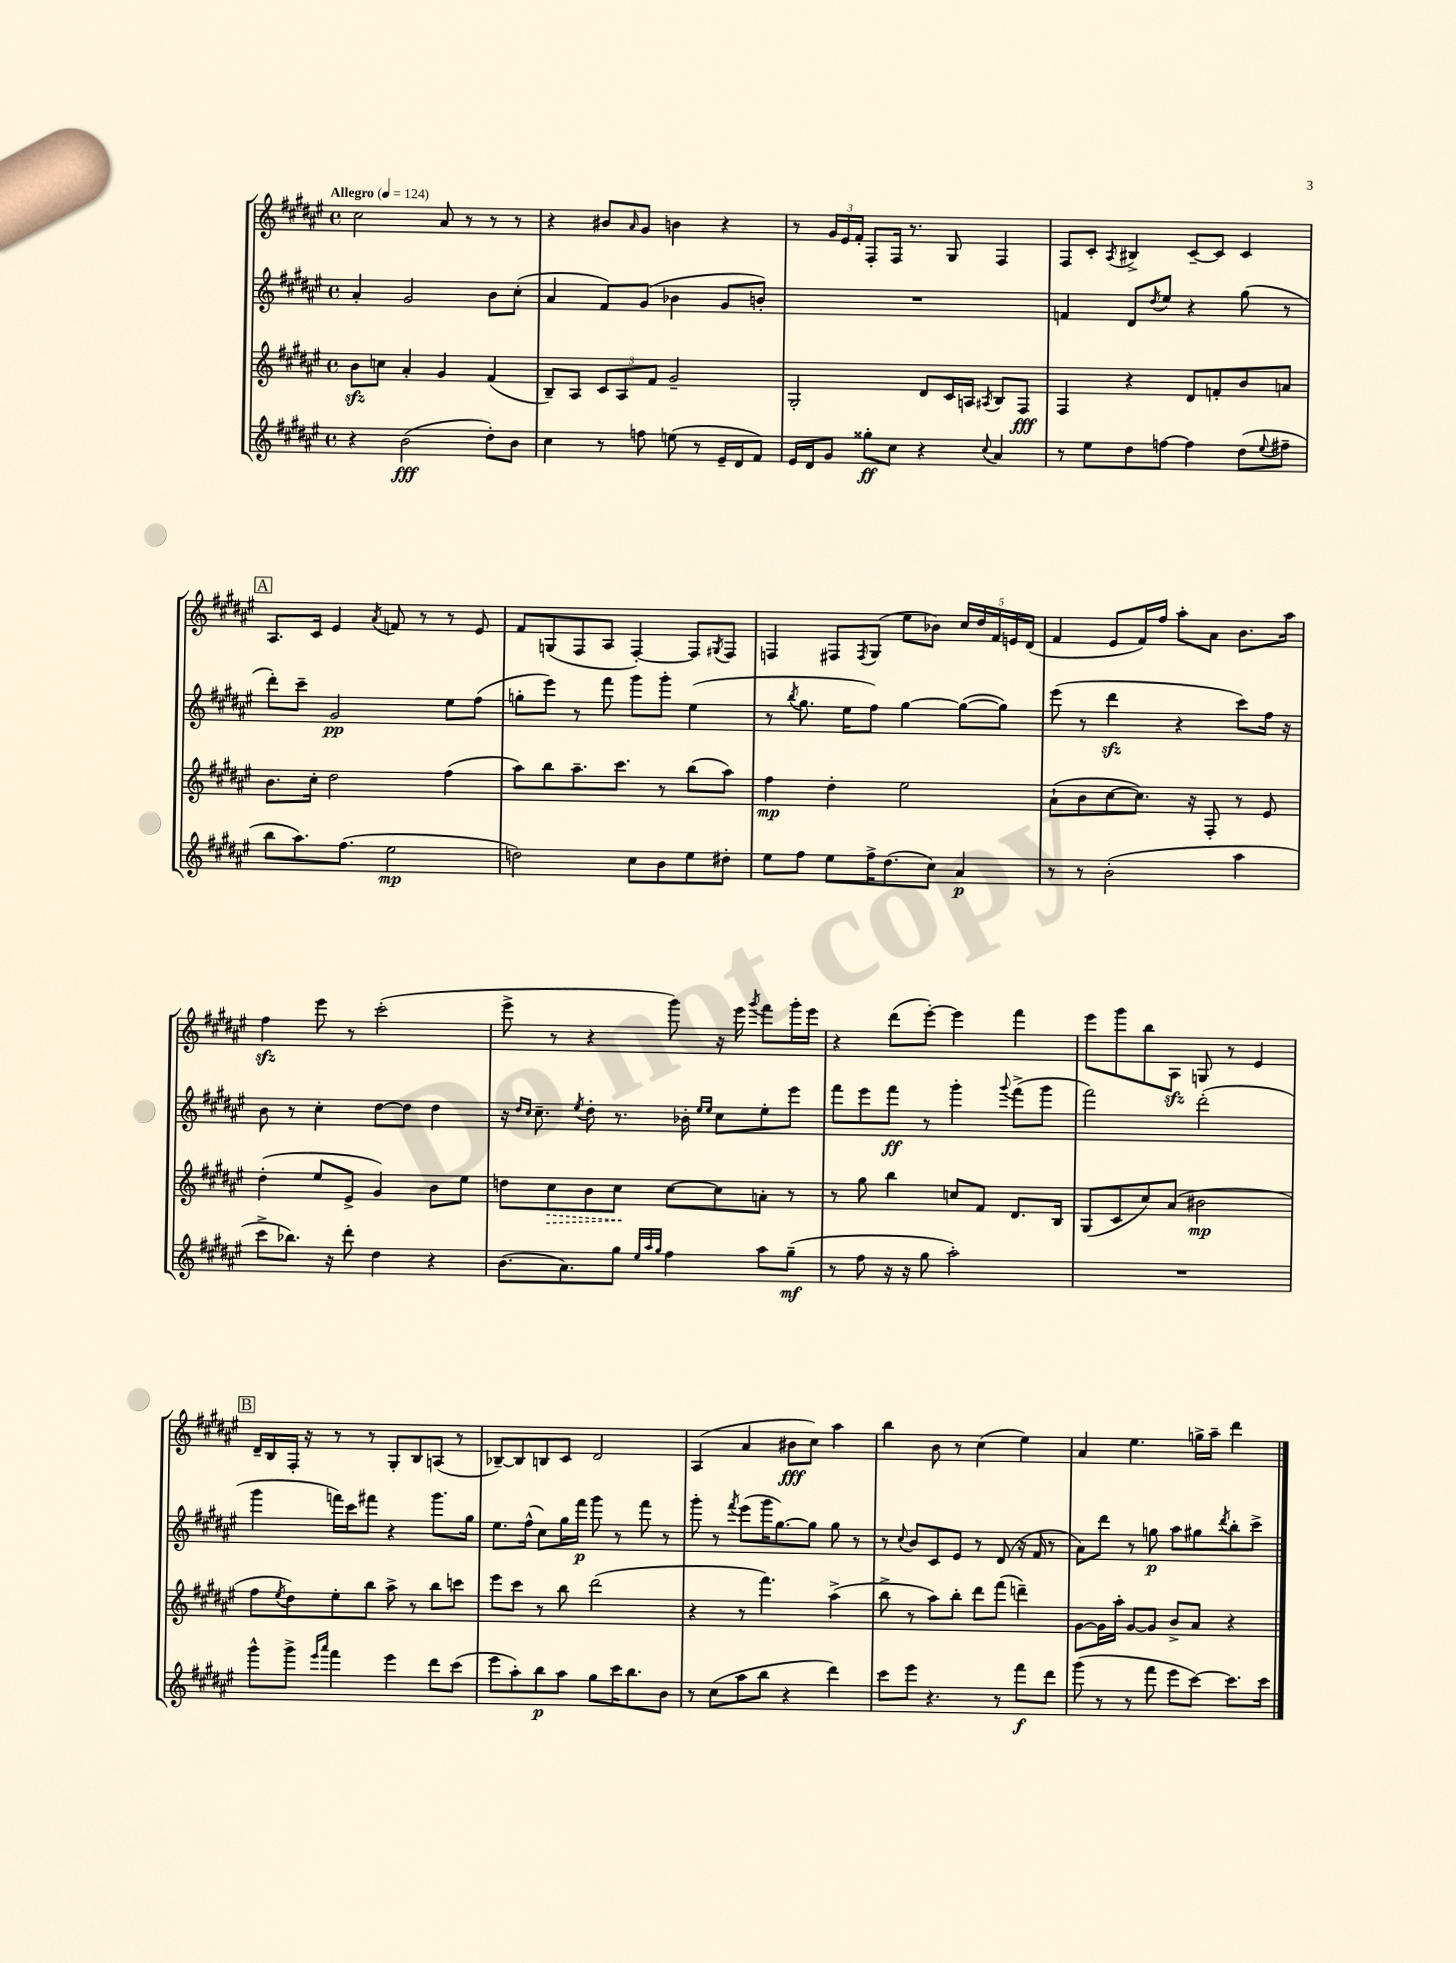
<<
\new StaffGroup <<
\new Staff = "s0" {
    \clef treble \key fis \major \defaultTimeSignature \time 4/4 \tempo "Allegro" 4 = 124
    cis''2 ais'8 r8 r8 r8 |
    r4 bis'8 \grace { ais'16 } gis'8 b'4 r4 |
    r8 \tuplet 3/2 { gis'16 eis'16 fis'16-. } fis8-. fis16 r8. gis8 fis4 |
    fis8 cis'8-. \acciaccatura { ais8 } bis4-> cis'8~-- cis'8 cis'4 |
    \mark \markup { \box "A" } ais8. cis'16 eis'4 \acciaccatura { ais'8 } f'8 r8 r8 eis'8 |
    fis'8 g8( fis8 ais8 fis4~-.) fis8 \acciaccatura { gis8 } fis8 |
    f4 fis8 \acciaccatura { fis8 } gis8( eis''8 bes'8) \tuplet 5/4 { cis''16 dis''16 fis'16 e'16 dis'16( } |
    fis'4 eis'8 fis'16) fis''16 ais''8-. ais'8 b'8. ais''16 |
    fis''4\sfz eis'''8 r8 cis'''2-.( |
    eis'''8-> r8 r4 gis'''8) r16 eis'''16 \acciaccatura { gis'''8 } fis'''8 gis'''16-. eis'''16 |
    r4 dis'''8( eis'''8~-.) eis'''4 fis'''4 |
    eis'''8 gis'''8 b''8 ais8\sfz g8 r8 eis'4 |
    \mark \markup { \box "B" } dis'16-- b16 fis16-. r16 r8 r8 gis8-. b8 a8( r8 |
    bes8~--) bes8 b8 cis'8 dis'2 |
    ais4( ais'4 bis'8\fff cis''8) ais''4 |
    b''4 b'8 r8 cis''4( eis''4) |
    ais'4 eis''4. g''16-> ais''16-- dis'''4 \bar "|." |
}
\new Staff = "s1" {
    \clef treble \key fis \major \defaultTimeSignature \time 4/4
    ais'4-. gis'2 b'8 cis''8-.( |
    ais'4 fis'8) gis'8( bes'4 gis'8 b'8-.) |
    R1 |
    f'4 dis'8 \acciaccatura { dis''8 } eis''8 r4 gis''8( r8 |
    \mark \markup { \box "A" } dis'''8-.) cis'''8-- gis'2\pp eis''8 fis''8( |
    g''8-. eis'''8) r8 fis'''8 gis'''8 gis'''8-. eis''4( |
    r8 \acciaccatura { b''8 } gis''8. eis''16 fis''8) gis''4~ gis''8~( gis''8) |
    eis'''8( r8 dis'''4\sfz r4 cis'''8) fis''16 r16 |
    b'8 r8 cis''4-. dis''8~ dis''8 dis''4 |
    r16 \grace { dis''16 cis''16 } cis''8.-- \acciaccatura { eis''8 } dis''8-. r8. bes'16-. \grace { eis''16 eis''16 } cis''8 eis''8-. eis'''8 |
    fis'''8 eis'''8 fis'''8\ff r8 gis'''4-. \appoggiatura { gis'''8 } fis'''8->( gis'''8 |
    fis'''2) dis'''2-.( |
    \mark \markup { \box "B" } gis'''4 f'''16) cis'''16 fis'''8 r4 gis'''8. gis''16 |
    eis''8. fis''16-^( cis''8) gis''16 fis'''16\p gis'''8 r8 fis'''8 r8 |
    gis'''8-. r8 \acciaccatura { fis'''8 } eis'''8( gis'''16 gis''8.~) gis''8 gis''8 r8 |
    r8 \appoggiatura { cis''8 } b'8 cis'8 eis'8 r8 dis'8( r16 fis'16 r8 |
    ais'8) dis'''8 r8 g''8\p ais''8 gis''8 \acciaccatura { dis'''8 } b''8-. cis'''8-> \bar "|." |
}
\new Staff = "s2" {
    \clef treble \key fis \major \defaultTimeSignature \time 4/4
    b'8\sfz c''8 ais'4-. gis'4 fis'4( |
    b8--) ais8 \tuplet 3/2 { cis'8 ais8 fis'8 } gis'2-- |
    gis2-. dis'8 cis'16 a16 \acciaccatura { ais8 } b8 fis8\fff |
    fis4 r4 dis'8 f'8-. b'8 a'8 |
    \mark \markup { \box "A" } b'8. cis''16-. dis''2 fis''4( |
    ais''8) b''8 ais''8.-- cis'''8. r8 b''8( ais''8) |
    fis''4\mp dis''4-. eis''2 |
    ais'8-!( b'8 cis''8~ cis''8.) r16 fis8-. r8 eis'8 |
    dis''4-.( eis''8 eis'8-> gis'4) b'8 eis''8 |
    d''8 \once \override Hairpin.style = #'dashed-line cis''8\> b'8 cis''8\! cis''8~ cis''8 a'8-. r8 |
    r8 gis''8 b''4 c''8 fis'8 dis'8. b16 |
    gis8( cis'8 cis''8) ais'8( bis'2\mp |
    \mark \markup { \box "B" } fis''8 \acciaccatura { eis''8 } dis''8) eis''8-. b''8 ais''8-> r8 b''8 c'''8 |
    eis'''8 cis'''8 r8 b''8 dis'''2( |
    r4 r8 fis'''4.) ais''4->( |
    b''8-> r8 ais''8) b''8-. dis'''8 fis'''8( d'''4--) |
    gis'8~ gis'16 ais''16-. gis'8~ gis'8 b'8-> ais'8 r4 \bar "|." |
}
\new Staff = "s3" {
    \clef treble \key fis \major \defaultTimeSignature \time 4/4
    r4 b'2\fff( dis''8-.) b'8 |
    cis''4 r8 f''8 e''8( r8 eis'16-- dis'16 fis'8) |
    eis'16 dis'16 gis'8 gisis''8-.\ff cis''8 r4 \appoggiatura { cis''8 } ais'4 |
    r8 eis''8 dis''8 f''8~ f''4 dis''8( \appoggiatura { eis''8 } fis''8-- |
    \mark \markup { \box "A" } b''8 ais''8.) fis''8.( eis''2\mp |
    d''2) cis''8 b'8 eis''8 dis''8-. |
    eis''8 fis''8 eis''8 fis''16-> dis''8.( cis''8) ais'4\p |
    r8 r8 b'2-.( ais''4 |
    cis'''8-> bes''8.) r16 dis'''8-. dis''4 r4 |
    b'8.( ais'8.) gis''8 \grace { eis''32 ais''32 gis''32 } fis''4 ais''8 gis''8--\mf( |
    r8 fis''8 r16 r16 gis''8 ais''2-.) |
    R1 |
    \mark \markup { \box "B" } gis'''8-^ gis'''8-> \grace { eis'''16 ais'''16 } fis'''4 eis'''4 dis'''8 cis'''8( |
    eis'''8 ais''8-.) b''8\p ais''8 gis''8 cis'''16 b''8. b'8 |
    r8 cis''8( ais''8 b''8 r4 dis'''4) |
    cis'''8 eis'''8 r4. r8 fis'''8\f dis'''8 |
    gis'''8( r8 r8 fis'''8 eis'''8 cis'''8~) cis'''8. cis'''16 \bar "|." |
}
>>
>>
\layout { \context { \Score \remove "Bar_number_engraver" } }
